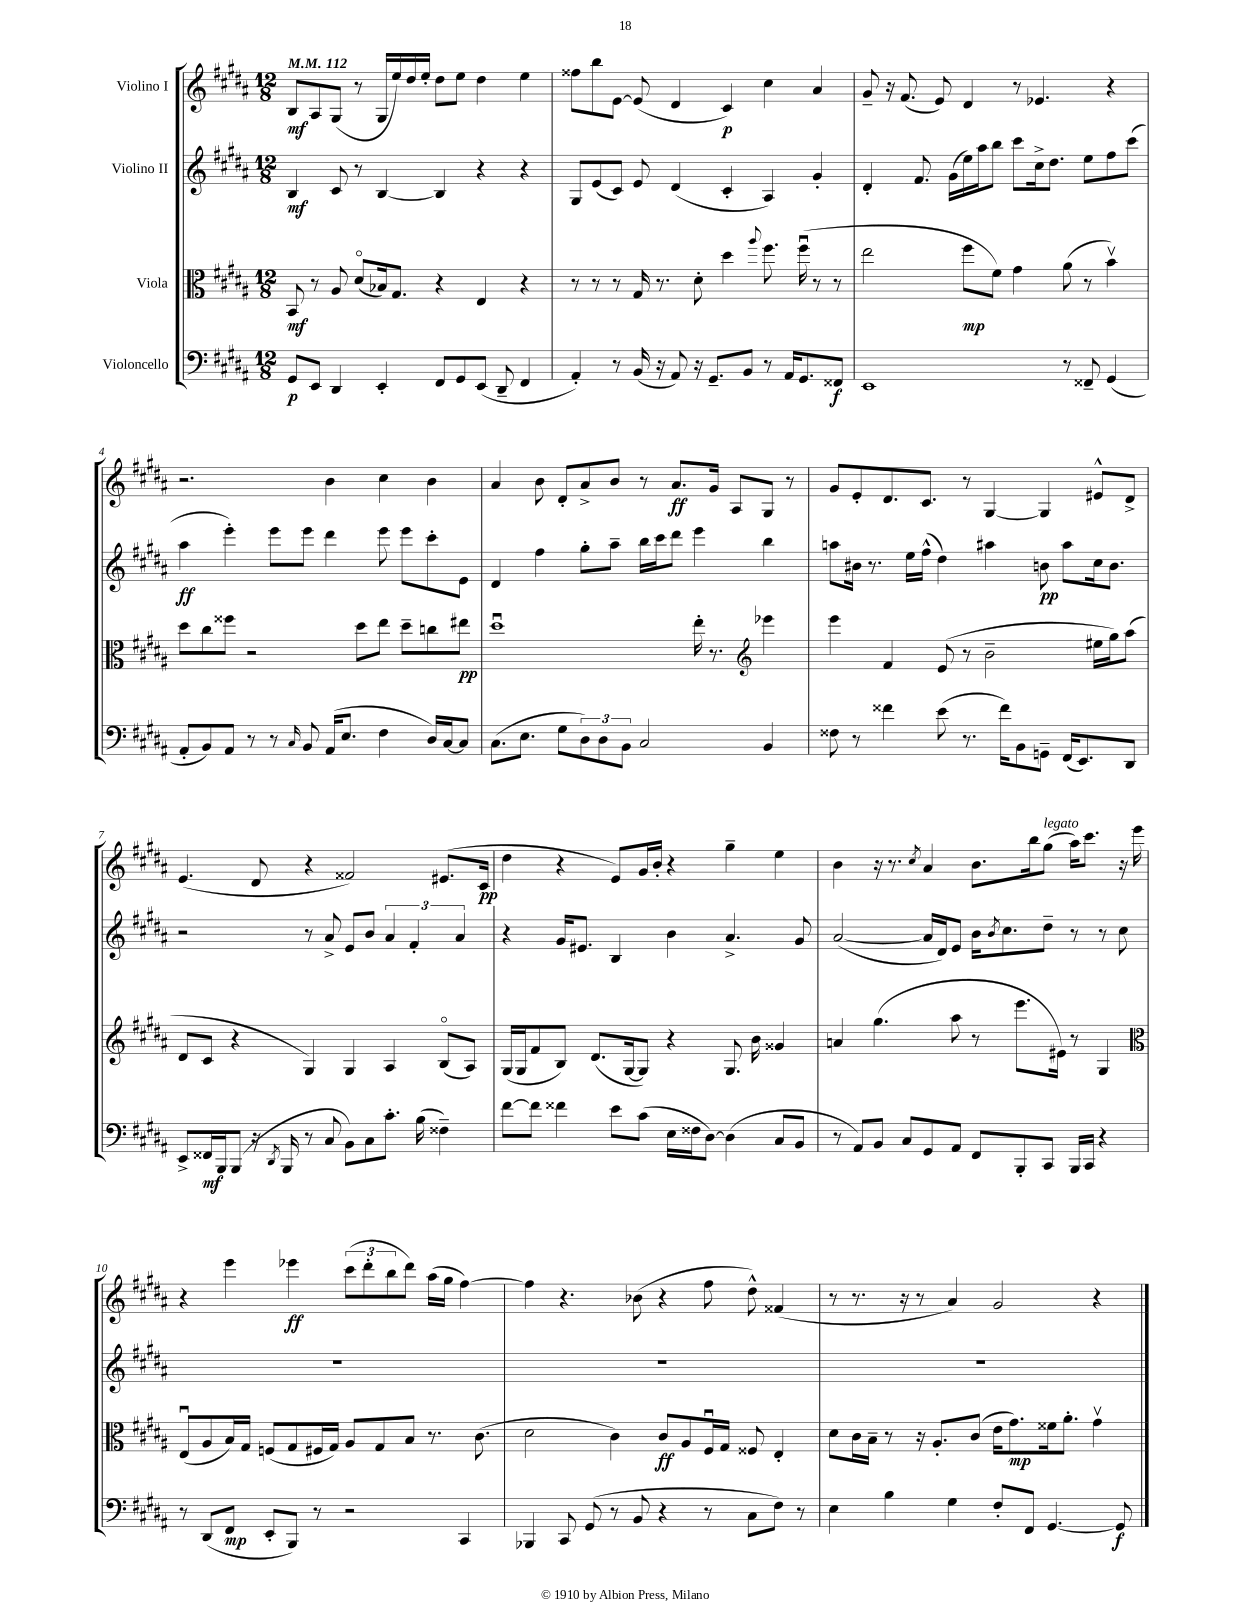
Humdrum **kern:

**kern	**kern	**kern	**kern
*staff4	*staff3	*staff2	*staff1
*clefF4	*clefC3	*clefG2	*clefG2
*k[f#c#g#d#a#]	*k[f#c#g#d#a#]	*k[f#c#g#d#a#]	*k[f#c#g#d#a#]
*M12/8	*M12/8	*M12/8	*M12/8
*MM112	*MM112	*MM112	*MM112
8GG#	8BB	4B	8B
8EE	8r	.	8A#
4DD#	8A#	8c#	(8G#
.	(8d#o	8r	8r
4EE'	16B-)	[4B	16G#
.	8.G#	.	16ee)
.	.	.	16dd#
.	.	.	16ee'
8FF#	4r	4B]	8dd#
8GG#	.	.	8ee
(8EE	4E	4r	4dd#
8DD#~	.	.	.
4FF#	4r	4r	4ee
=	=	=	=
4AA#')	8r	8G#	8ff##
.	8r	(8e	8bb
8r	8r	8c#)	[8e
(16BB	16G#	8e	(8e]
16r	8.r	.	.
8AA#)	.	(4d#	4d#
16r	8d#'	.	.
8.GG#~	.	.	.
.	4dd#	4c#'	4c#)
8BB	.	.	.
.	8qqaa#	.	.
8r	8.ff#	4A#)	4cc#
16AA#	.	.	.
8.GG#	(16ff#u	.	.
.	8r	4g#'	4a#
8FF##	8r	.	.
=	=	=	=
1EE	2ee	4d#'	8g#~
.	.	.	16r
.	.	.	(8.f#
.	.	8.f#	.
.	.	.	8e)
.	.	(16g#	.
.	8ff#	16ee)	4d#
.	.	16aa#	.
.	8f#)	8bb	.
.	4g#	8ccc#	8r
.	.	16cc#^	4.e-
.	.	8.dd#	.
8r	(8a#	.	.
8FF##~	8r	8ee	.
(4GG#	4bv)	8ff#	4r
.	.	(8ccc#	.
=	=	=	=
8AA#'	8dd#	4aa#	2.r
8BB)	8cc#	.	.
8AA#	8ff##	4eee')	.
8r	2r	.	.
8r	.	8eee	.
16qqC#	.	.	.
8BB	.	8eee	.
(16AA#	.	4ddd#	4b
8.E	.	.	.
.	8dd#	.	.
4F#	8ee	8eee	4cc#
.	8dd#~	8eee	.
16D#)	8cc	8ccc#'	4b
[16C#	.	.	.
8C#]	8ee#	8e	.
=	=	=	=
(8.C#	1dd#u	4d#	4a#
8.E	.	.	.
.	.	4ff#	8b
8G#	.	.	8d#'
12D#)	.	8gg#'	8a#^
12D#	.	.	.
.	.	8aa#~	8b
12BB	.	.	.
2C#	.	16bb	8r
.	.	16ccc#	.
.	.	8ddd#	8.a#
.	16ee'	4eee	.
.	8.r	.	16g#
.	.	.	8A#
*	*clefG2	*	*
4BB	4eee-	4bb	8G#
.	.	.	8r
=	=	=	=
8F##	4eee	8aa	8g#
8r	.	16b#	8e'
.	.	8.r	.
4f##	4f#	.	8.d#
.	.	16ee	.
.	.	(16ff#^^	8.c#
(8e	(8e	4dd#)	.
8.r	8r	.	8r
.	2b~	4aa#	[4G#
16f##)	.	.	.
8BB	.	.	.
8GG~	.	8b	4G#]
(16FF#	.	8aa#	.
8.EE)	.	.	.
.	16ee#	16cc#	8e#^^
.	16gg#)	8.b	.
8DD#	(8aa#	.	8d#^
=	=	=	=
8EE^	8d#	2r	(4.e
16FF##	8c#	.	.
16BBB	.	.	.
(8BBB	4r	.	.
16r	.	.	8d#
8qDD#	.	.	.
16BBB	.	.	.
8r	4G#)	8r	4r
8C#	.	8a#^	.
8BB)	4G#	8e	2f##)
8C#	.	8b	.
8.c#'	4A#	6a#	.
.	.	6f#'	.
(16B	.	.	.
4F##~)	(8Bo	.	(8.e#
.	.	6a#	.
.	8A#)	.	.
.	.	.	16c#
=	=	=	=
[8f#	(16G#	4r	4dd#
.	16G#	.	.
8f#]	8f#	.	.
4f##	8B)	16g#	4r
.	.	8.e#	.
.	(8.d#	.	.
8e	.	4B	8e)
.	[16G#	.	.
(8c#	8G#])	.	16g#
.	.	.	16b'
16E	4r	4b	4r
16F##	.	.	.
[8D#)	.	.	.
(4D#]	8.G#	4.a#^	4gg#~
.	16b	.	.
8C#	4g##	.	4ee
8BB	.	8g#	.
=	=	=	=
8r	4a	([2a#	4b
8AA#)	.	.	.
8BB	(4.gg#	.	16r
.	.	.	8.r
8C#	.	.	.
.	.	.	8qcc#
8GG#	.	16a#]	4a#
.	.	16d#)	.
8AA#	8aa#	8e	.
8FF#	8r	16b	8.b
.	.	8qb	.
.	.	8.cc#	.
8BBB'	8.eee	.	.
.	.	.	16bb
8CC#	.	8dd#~	(8gg#
.	16e#)	.	.
16BBB	8r	8r	16aa#)
16CC#	.	.	8.ccc#
4r	4G#	8r	.
.	.	8cc#	16r
.	.	.	16eee
=	=	=	=
*	*clefC3	*	*
8r	(8Eu	1.r	4r
(8DD#	8A#	.	.
8FF#	16B)	.	4eee
.	16G#	.	.
8EE'	(8F	.	.
8BBB)	8G#	.	4eee-
8r	16F#	.	.
.	16G#)	.	.
2r	8A#	.	(12ccc#
.	.	.	12ddd#'
.	8G#	.	.
.	.	.	12bb
.	8B	.	8ddd#)
.	8.r	.	(16aa#
.	.	.	16gg#
4CC#	.	.	[4ff#)
.	(8.c#	.	.
=	=	=	=
4BBB-	2d#	1.r	4ff#]
8CC#	.	.	4.r
(8GG#	.	.	.
8r	4c#)	.	.
8BB	.	.	(8b-
4r	8c#	.	4r
.	8A#	.	.
8r	16F#u	.	8ff#
.	16G#	.	.
8C#	8F##	.	8dd#^^)
8F#)	4E'	.	(4f##
8r	.	.	.
=	=	=	=
4E	8d#	1.r	8r
.	16c#	.	8.r
.	16B~	.	.
4B	8r	.	.
.	.	.	16r
.	16r	.	8r
.	8.A#'	.	.
4G#	.	.	4a#)
.	(8c#	.	.
8F#'	16e	.	2g#
.	8.g#)	.	.
8FF#	.	.	.
[4.GG#	16f##	.	.
.	8.a#'	.	.
.	4g#v	.	4r
8GG#]	.	.	.
==	==	==	==
*-	*-	*-	*-
